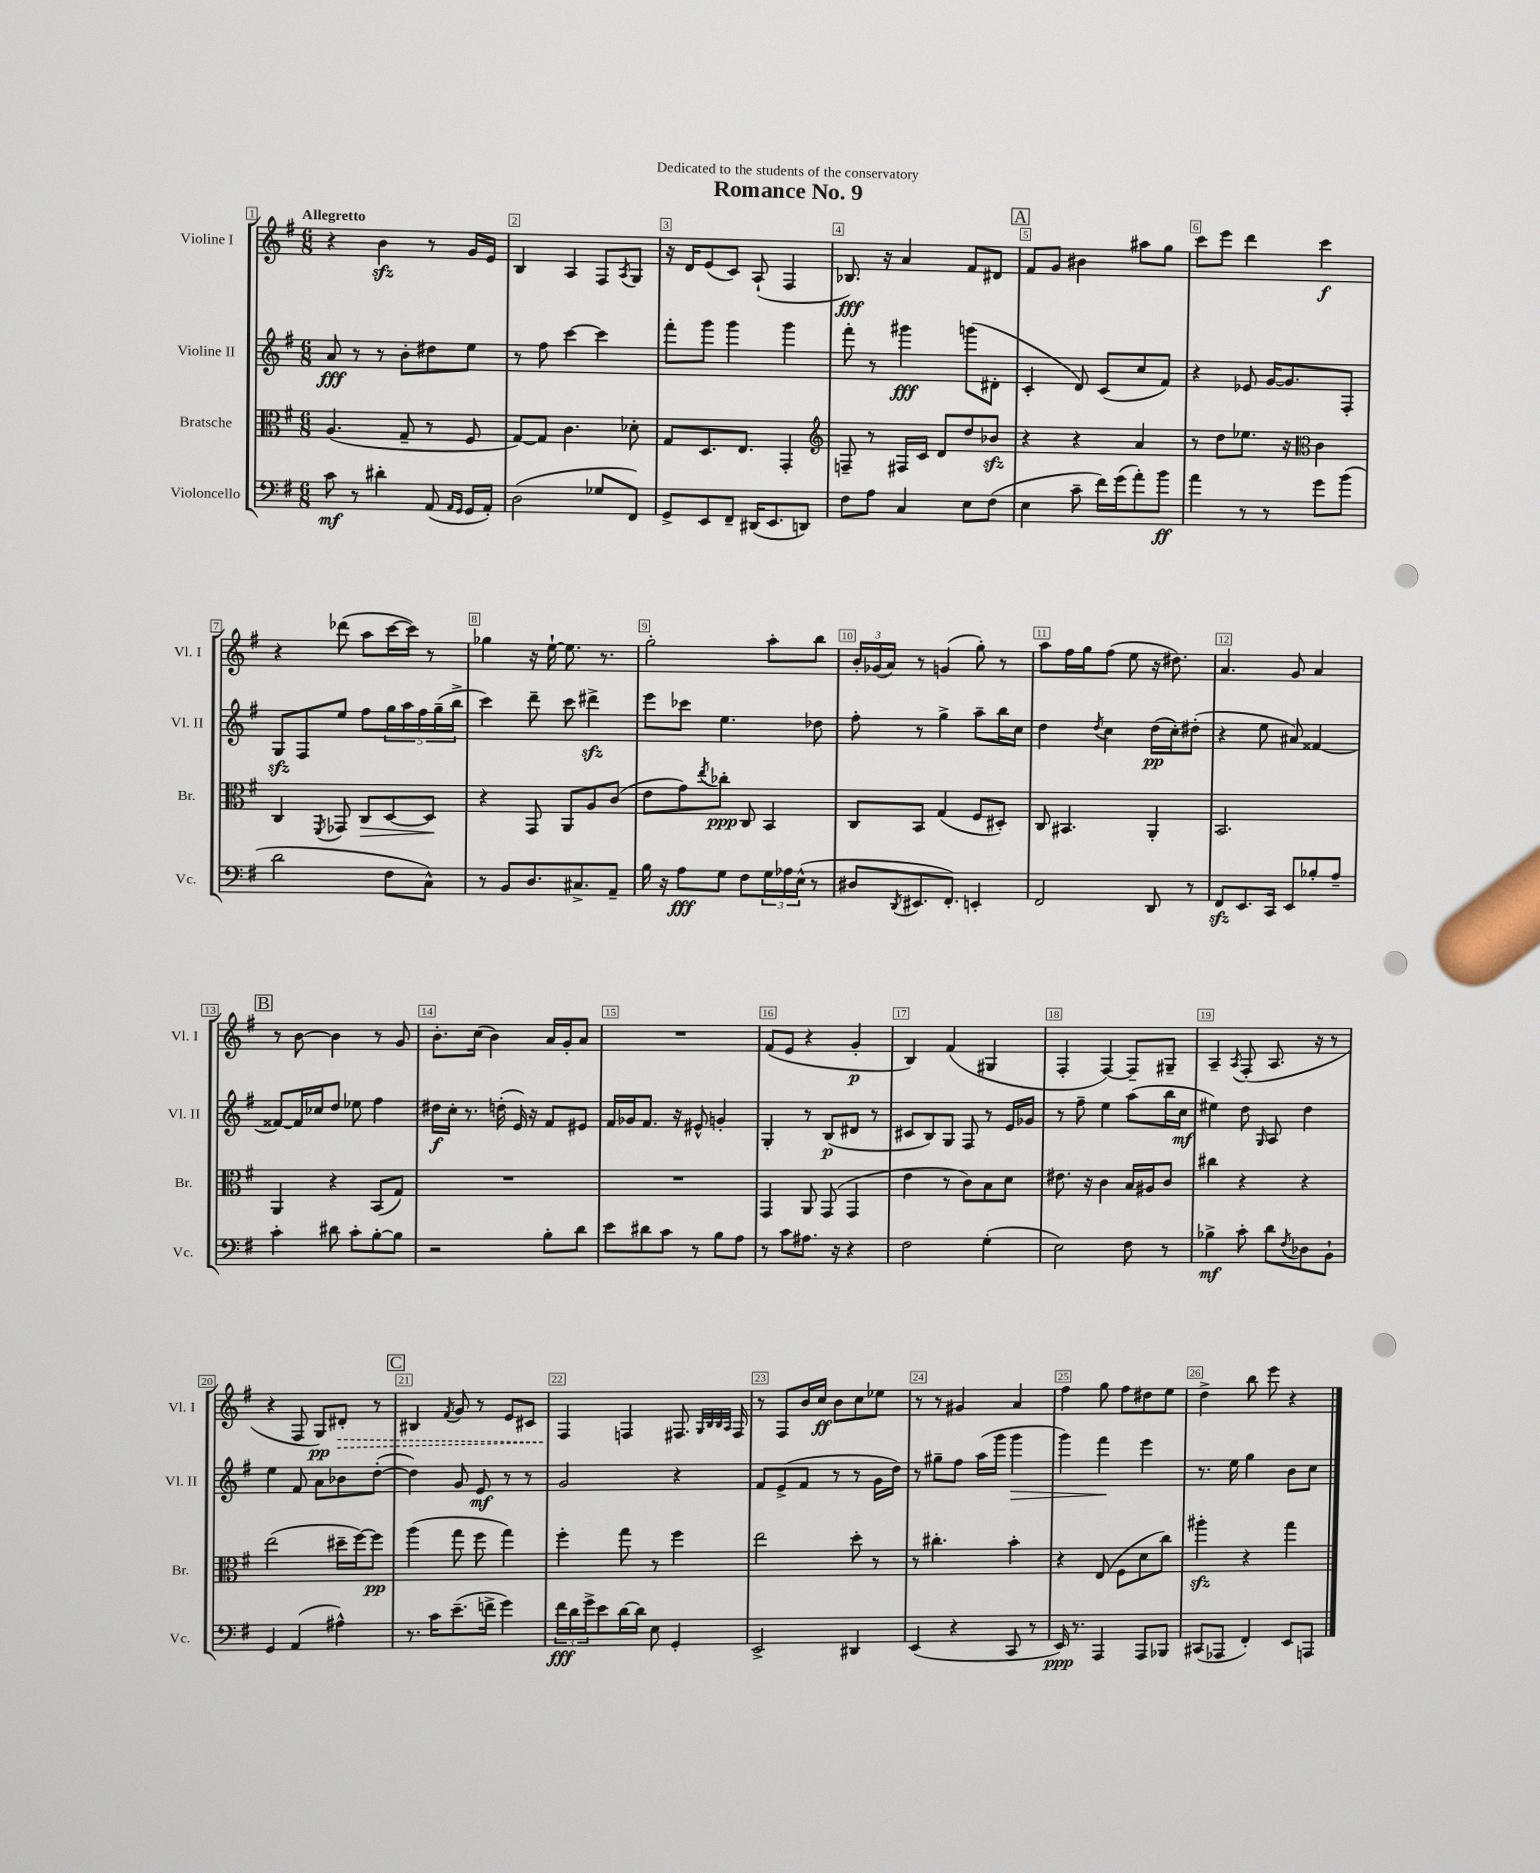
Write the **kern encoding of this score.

**kern	**kern	**kern	**kern
*staff4	*staff3	*staff2	*staff1
*clefF4	*clefC3	*clefG2	*clefG2
*k[f#]	*k[f#]	*k[f#]	*k[f#]
*M6/8	*M6/8	*M6/8	*M6/8
8c\	(4.A/	8a/	4r
8r	.	8r	.
4d#'\	.	8r	4b\
.	8G~/	8b'\L	.
(8AA/	8r	8dd#\	8r
16qqAA/LL	.	.	.
16qqGG/JJ	.	.	.
16GG/LL	8F#/	8ee\J	16g/LL
16AA'/JJ)	.	.	16e/JJ
=	=	=	=
(2D\	[8G/L)	8r	4B/
.	8G/]J	8ff#\	.
.	4.c\	[4ccc\	4A/
8G-/L	.	4ccc\]	8F#/L
.	.	.	8qA/
8FF#/J)	8d-'\	.	8G/J
=	=	=	=
8GG^/L	8G/L	8fff#'\L	16r
.	.	.	16d/LK
8EE/	8.D/	8ggg\J	(8e/
8FF#~/J	.	4ggg\	8c/J)
.	8.E/J	.	.
(16DD#/LK	.	.	(8A`/
8.EE/	.	.	.
.	4GG'/	4ggg\	4F#/
8DD/J)	.	.	.
=	=	=	=
*	*clefG2	*	*
8F#\L	8F~/	8fff#'\	8.B-/)
8A\J	8r	8r	.
.	.	.	16r
4C/	16F#/LL	4ggg#\	4a/
.	16c/JJ	.	.
.	8d/L	.	.
8E\L	8dd/	(8ggg\L	8f#/L
(8F#\J	8b-/J	8d#'\J	8d#/J
=	=	=	=
4E\	4r	4c'/	8f#/L
.	.	.	8g/J
8c~\	4r	8d/)	4b#\
16f#\LL)	.	(8c/L	.
(16g\J	.	.	.
8a'\)	4a/	8cc/	8aa#\L
8b\J	.	8f#/J)	8gg\J
=	=	=	=
4a\	8r	4r	8ccc\L
.	8dd\L	.	8eee\J
8r	8.ee-\J	8e-/	4ddd\
8r	.	[16g/LK	.
.	16r	8.g/]	.
*	*clefC3	*	*
8g\L	4c\	.	4ccc\
(8b\J	.	8F#'/J	.
=	=	=	=
2d\	4C/	8G/L	4r
.	.	8F#/	.
.	8qFF#/	.	.
.	8GG-/	8ee/J	(8ddd-\
.	8C/L	8ff#\L	8aa\L
8F#\L	[8D/	20gg\L	[16ccc\L
.	.	20aa\	.
.	.	.	16ccc\]JJ)
.	.	20ff#\	.
8C^^\J)	8D/]J	.	8r
.	.	(20gg~\	.
.	.	20bb^\JJ	.
=	=	=	=
8r	4r	4ccc\)	4gg-\
8BB/L	.	.	.
8.D/	8GG/	8ddd~\	16r
.	.	.	[16ee`\
.	8AA/L	8ccc\	8.ee\]
8.C#^/	.	.	.
.	8A/	4ddd#^\	.
.	.	.	8.r
8AA~/J	(8c/J	.	.
=	=	=	=
16B\	8e\L	8eee\L	2gg'\
16r	.	.	.
8A\L	8g\)	8ccc-\J	.
.	8qee/	.	.
8G\J	8cc-'\J	4.ee\	.
8F#\L	8C/	.	.
24G\L	4BB/	.	8aa'\L
24A-\	.	.	.
(24E^^\JJ	.	.	.
8r	.	8dd-\	8bb\J
=	=	=	=
8D#/L	8C/L	8ff#'\	24b'/LL
.	.	.	(24g-/
.	.	.	24a/JJ)
8qDD/	.	.	.
8.EE#/	8BB/J	8r	8r
.	(4G/	4gg^\	(4g/
8.FF#'/J)	.	.	.
4EE'/	8F#/L	8aa~\L	8gg'\)
.	8D#'/J)	16bb\L	8r
.	.	16cc\JJ	.
=	=	=	=
2FF#/	8C/	4dd\	8aa\L
.	4.BB#/	.	16ff#\L
.	.	.	16gg\J
.	.	8qdd/	.
.	.	4cc\	(8ff#\J
.	.	.	8ee\
8DD/	4AA'/	(16dd\LL	16r
.	.	16cc'\J)	8.dd#\)
8r	.	(8dd#'\J	.
=	=	=	=
8FF#/L	2.BB/	4r	4.a/
8.EE/	.	.	.
.	.	8ee\	.
16CC/Jk	.	.	.
8EE/L	.	8a#/)	8g/
8B-'/	.	[4f##/	4a/
8A~/J	.	.	.
=	=	=	=
4c'\	4AA/	8f##/_L	8r
.	.	16f##/]L	[8b\
.	.	16cc-/J	.
8d#\	4r	8dd/J	4b\]
8c'\L	.	8ee-\	.
[8B'\	(8BB/L	4ff#\	8r
8B\]J	8G/J)	.	8g/
=	=	=	=
2r	2.r	16dd#\LL	8.b'\L
.	.	16cc'\JJ	.
.	.	8.r	.
.	.	.	(16cc\Jk
.	.	.	4b\)
.	.	(16dd'\	.
.	.	16e/)	.
.	.	16r	.
8B'\L	.	8f#/L	16a/LL
.	.	.	16g'/J
8d\J	.	8e#/J	8a/J
=	=	=	=
8e\L	2.r	16f#/LL	2.r
.	.	16g-/J	.
8d#\	.	8.f#/J	.
8c\J	.	.	.
.	.	16r	.
8r	.	8e#^^/	.
8B\L	.	4g'/	.
8A\J	.	.	.
=	=	=	=
8r	4GG/	4G'/	(8f#/L
8c\L	.	.	8e/J
8.A#\J	8AA/	8r	4r
.	(8GG/	(8B/L	.
16r	.	.	.
4r	4GG/	8d#/J	4g'/
.	.	8r	.
=	=	=	=
2F#\	4e\	8c#/L	4B/)
.	.	8B/)	.
.	8r	8G/J	(4f#/
.	8c\L)	8F#/	.
(4G'\	8B\	8r	4G#/
.	8d\J	16e/LL	.
.	.	16g-/JJ	.
=	=	=	=
2E\)	8.e#\	8r	4F#'/
.	.	8ff#~\	.
.	16r	.	.
.	4c\	4ee\	[4F#/)
8F#\	16B/LL	(8aa\L	8F#~/]L
.	16A#/J	.	.
8r	8c/J	16bb\L	8G#~/J
.	.	16cc\JJ	.
=	=	=	=
4B-^\	4cc#\	4ee#\)	4A~/
.	.	.	8qA/
8c'\	4r	8dd\	(8F#'/
.	.	16qqG/	.
8d\L	.	8A/	8.A/
8qF#/	.	.	.
8D-\	4r	4dd\	.
.	.	.	16r
8BB`\J	.	.	8r
=	=	=	=
4GG/	(2ee\	4ee\	4r
(4AA/	.	8f#/	8F#/
.	.	8a\L	8G/L)
4A#^^\)	16dd#~\LL	8b-\	8d#'/J
.	[16ff#\J)	.	.
.	8ff#\]J	([8dd'\J	8r
=	=	=	=
8.r	(4aa\	4dd\])	4B#/
16c\LK	.	.	.
.	.	.	8qf#/
(8.e~\	8gg\	8g/	8g/
.	8ff#\	8e/	8r
16f^\Jk	.	.	.
4g\)	4gg\)	8r	8e/L
.	.	8r	8c#/J
=	=	=	=
24f#\LL	4ff#'\	2g/	4F#/
24d\	.	.	.
24g^\J	.	.	.
8e\	.	.	.
[16d\L	8gg\	.	4F/
16d\]JJ	.	.	.
8E\	8r	.	.
4GG'/	4ff#\	4r	8.F#/
.	.	.	32qqG/LLL
.	.	.	32qqB/
.	.	.	32qqB/
.	.	.	32qqA/JJJ
.	.	.	16F#/
=	=	=	=
2EE^/	2ee\	8f#/L	8r
.	.	(8e^/	8F#/L
.	.	8f#/J	16b/L
.	.	.	16cc/JJ
.	.	8r	8b\L
4DD#/	8dd'\	8r	8cc\
.	8r	16g\LL	8ee-\J
.	.	16dd\JJ)	.
=	=	=	=
(4EE/	8r	8r	8r
.	4.cc#'\	8gg#~\L	8r
4r	.	8ff#\J	4g#/
.	.	(16aa\LL	.
.	.	16ggg\JJ	.
8CC/	4b'\	4ggg\	4a/
8r	.	.	.
=	=	=	=
16EE/)	4r	4ggg\)	4ff#\
8.r	.	.	.
4AAA/	(8E/	4fff#\	8gg\
.	8F#\L	.	8ff#\L
8AAA/L	8d\	4eee\	8dd#\
8BBB-/J	8cc\J)	.	8ee\J
=	=	=	=
(8CC#/L	4aa#'\	8.r	4dd^\
8AAA-/J	.	.	.
.	.	16ee\	.
4FF#'/)	4r	4gg\	8bb\
.	.	.	8eee\
8EE/L	4gg\	8b\L	4r
8AAA/J	.	8cc\J	.
==	==	==	==
*-	*-	*-	*-
